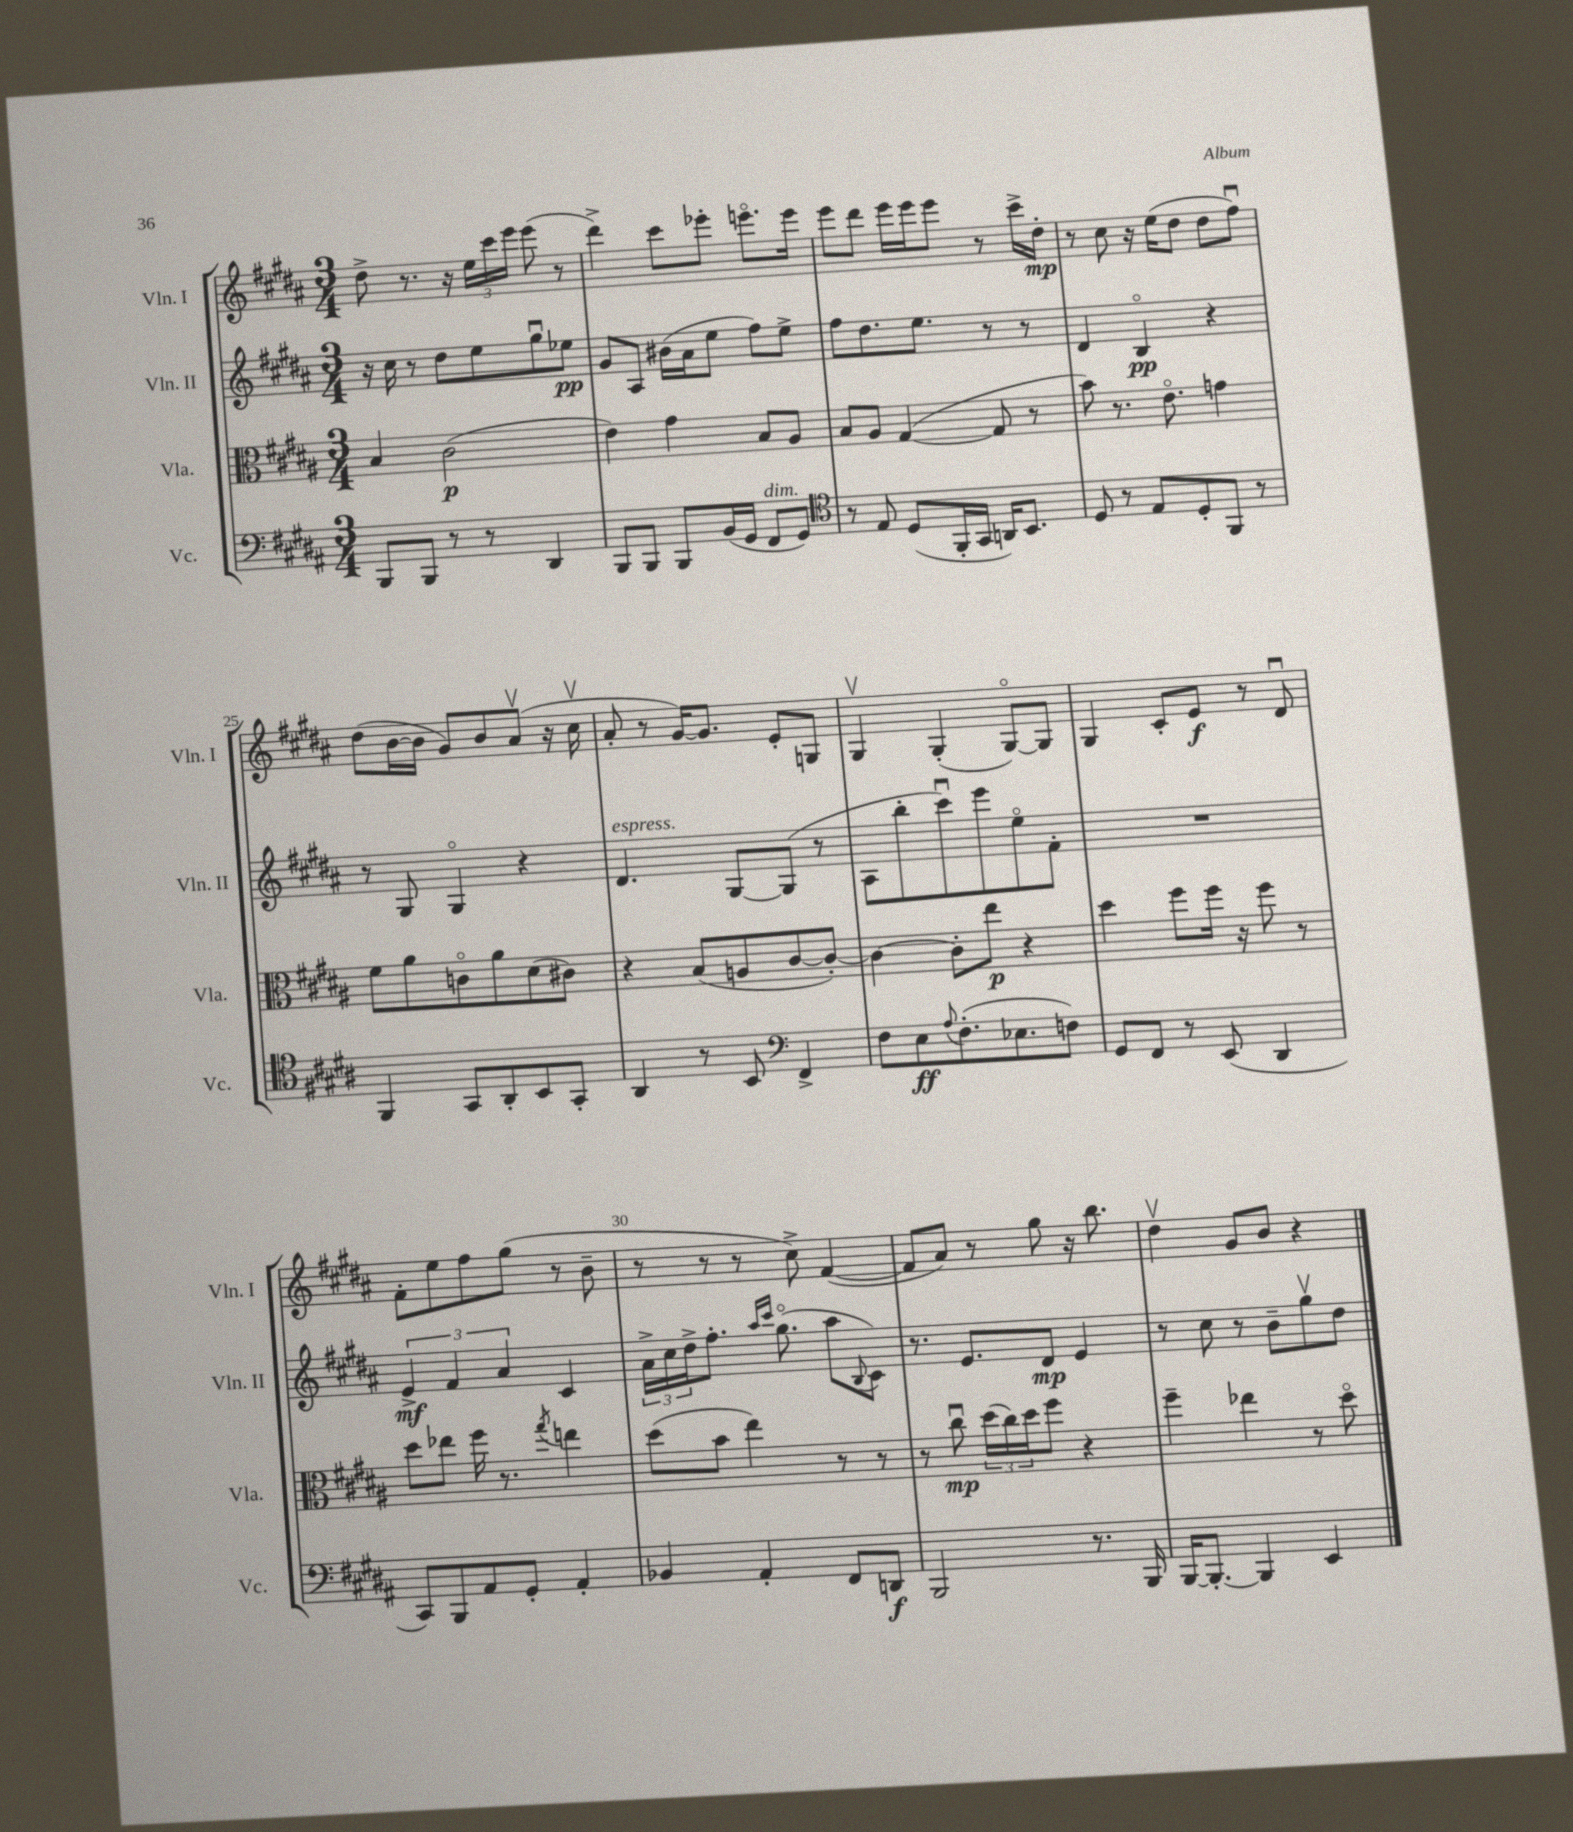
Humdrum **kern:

**kern	**dynam	**kern	**dynam	**kern	**dynam	**kern	**dynam
*part4	*part4	*part3	*part3	*part2	*part2	*part1	*part1
*staff4	*staff4	*staff3	*staff3	*staff2	*staff2	*staff1	*staff1
*I"Vc.	*	*I"Vla.	*	*I"Vln. II	*	*I"Vln. I	*
*I'Vc.	*	*I'Vla.	*	*I'Vln. II	*	*I'Vln. I	*
*clefF4	*	*clefC3	*	*clefG2	*	*clefG2	*
*k[f#c#g#d#a#]	*	*k[f#c#g#d#a#]	*	*k[f#c#g#d#a#]	*	*k[f#c#g#d#a#]	*
*M3/4	*	*M3/4	*	*M3/4	*	*M3/4	*
=21	=21	=21	=21	=21	=21	=21	=21
8BBB/L	.	4B/	.	16r	.	8dd#^\	.
.	.	.	.	16cc#\	.	.	.
8BBB/J	.	.	.	8r	.	8.r	.
8r	.	(2c#\	p	8dd#\L	.	.	.
.	.	.	.	.	.	16r	.
8r	.	.	.	8ee\	.	24ee\LL	.
.	.	.	.	.	.	24ccc#\	.
.	.	.	.	.	.	24eee\JJ	.
4DD#/	.	.	.	8gg#u\	.	(8eee\	.
.	.	.	.	8ee-X\J	pp	8r	.
=22	=22	=22	=22	=22	=22	=22	=22
8BBB/L	.	4e\)	.	8g#/L	.	4ddd#^\)	.
8BBB/J	.	.	.	8A#/J	.	.	.
8BBB/L	.	4g#\	.	(16b#X\LL	.	8ccc#\L	.
.	.	.	.	16a#\J	.	.	.
(16BB/L	.	.	.	8ee\J	.	8eee-X'\J	.
16GG#/JJ	.	.	.	.	.	.	.
!LO:TX:a:i:t=dim.	!	!	!	!	!	!	!
8FF#/L	.	8B/L	.	8ff#\L)	.	8.eeen\L	.
8GG#/J)	.	8A#/J	.	8ee^\J	.	.	.
.	.	.	.	.	.	16eee\Jk	.
=23	=23	=23	=23	=23	=23	=23	=23
*clefC4	*	*	*	*	*	*	*
8r	.	8B/L	.	8ff#\L	.	8eee\L	.
8E/	.	8A#/J	.	8.dd#\	.	8ddd#\J	.
(8D#/L	.	([4G#/	.	.	.	16eee\LL	.
.	.	.	.	8.ee\J	.	16eee\J	.
16FF#'/L	.	.	.	.	.	8eee\J	.
16GG#/JJ	.	.	.	.	.	.	.
16AAn/KL)	.	8G#/]	.	8r	.	8r	.
8.BB/J	.	.	.	.	.	.	.
.	.	8r	.	8r	.	16ccc#^\LL	.
.	.	.	.	.	.	16dd#'\JJ	mp
=24	=24	=24	=24	=24	=24	=24	=24
8D#/	.	8b\)	.	4d#/	.	8r	.
8r	.	8.r	.	.	.	8cc#\	.
8E/L	.	.	.	4B/	pp	16r	.
.	.	8.e\	.	.	.	(16ee\KL	.
8D#'/	.	.	.	.	.	8dd#\J	.
8FF#/J	.	4gn\	.	4r	.	8dd#\L	.
8r	.	.	.	.	.	8ff#u\J)	.
!!LO:LB:g=z
=25	=25	=25	=25	=25	=25	=25	=25
4FF#/	.	8f#\L	.	8r	.	(8dd#\L	.
.	.	8a#\	.	8G#/	.	[16b\L	.
.	.	.	.	.	.	16b\JJ]	.
8GG#/L	.	8cn\	.	4G#/	.	8g#/L)	.
8AA#'/	.	8a#\	.	.	.	8b/	.
8BB/	.	(8d#\	.	4r	.	(8a#v/J	.
8GG#'/J	.	8c#X\J)	.	.	.	16r	.
.	.	.	.	.	.	16cc#v\	.
=26	=26	=26	=26	=26	=26	=26	=26
!	!	!	!	!LO:TX:a:i:t=espress.	!	!	!
4AA#/	.	4r	.	4.d#/	.	8a#'/	.
.	.	.	.	.	.	8r	.
8r	.	(8B/L	.	.	.	[16g#/KL)	.
.	.	.	.	.	.	8.g#/J]	.
8BB/	.	8An/	.	[8G#/L	.	.	.
*clefF4	*	*	*	*	*	*	*
4FF#^/	.	[8c#/	.	(8G#/J]	.	8e'/L	.
.	.	8c#'/J_)	.	8r	.	8Gn/J	.
=27	=27	=27	=27	=27	=27	=27	=27
8F#\L	.	4c#\_	.	8A#\L	.	4G#v/	.
8E\	ff	.	.	8bb'\	.	.	.
8qqA#/	.	.	.	.	.	.	.
(8.F#'\	.	8c#'\L]	.	8ccc#u\)	.	(4G#'/	.
.	.	8ee\J	p	8eee\	.	.	.
8.E-X\	.	.	.	.	.	.	.
.	.	4r	.	8ee\	.	[8G#/L)	.
8Fn\J)	.	.	.	8f#'\J	.	8G#/J]	.
=28	=28	=28	=28	=28	=28	=28	=28
8GG#/L	.	4dd#\	.	2.r	.	4G#/	.
8FF#/J	.	.	.	.	.	.	.
8r	.	8ff#\L	.	.	.	8c#'/L	.
(8EE/	.	16ff#\Jk	.	.	.	8e/J	f
.	.	16r	.	.	.	.	.
4DD#/	.	8ff#\	.	.	.	8r	.
.	.	8r	.	.	.	8d#u/	.
!!LO:LB:g=z
=29	=29	=29	=29	=29	=29	=29	=29
8CC#/L)	.	8dd#\L	.	6e^/	mf	8f#'\L	.
8BBB/	.	8ee-X\J	.	.	.	8ee\	.
.	.	.	.	6f#/	.	.	.
8AA#/	.	16ff#\	.	.	.	8ff#\	.
.	.	8.r	.	.	.	.	.
.	.	.	.	6a#/	.	.	.
8GG#'/J	.	.	.	.	.	(8gg#\J	.
.	.	8qgg#/	.	.	.	.	.
4AA#'/	.	4een\	.	4c#/	.	8r	.
.	.	.	.	.	.	8b~\	.
=30	=30	=30	=30	=30	=30	=30	=30
4BB-X/	.	(8dd#\L	.	24a#^\LL	.	8r	.
.	.	.	.	24cc#\	.	.	.
.	.	.	.	24dd#^\J	.	.	.
.	.	8b\J	.	8.ff#'\J	.	8r	.
4AA#'/	.	4ee\)	.	.	.	8r	.
.	.	.	.	16qqaa#/LL	.	.	.
.	.	.	.	16qqccc#/JJ	.	.	.
.	.	.	.	(8.gg#\	.	.	.
.	.	.	.	.	.	8cc#^\)	.
8FF#/L	.	8r	.	8aa#\L	.	([4f#/	.
.	.	.	.	8qqB/	.	.	.
8DDn/J	f	8r	.	8c#\J)	.	.	.
=31	=31	=31	=31	=31	=31	=31	=31
2BBB/	.	8r	.	8.r	.	8f#/L]	.
.	.	8cc#u\	mp	.	.	8a#/J)	.
.	.	.	.	8.e/L	.	.	.
.	.	(24dd#\LL	.	.	.	8r	.
.	.	24cc#\)	.	.	.	.	.
.	.	24dd#\J	.	.	.	.	.
.	.	8ff#\J	.	8d#/J	mp	8gg#\	.
8.r	.	4r	.	4e/	.	16r	.
.	.	.	.	.	.	8.bb\	.
16BBB/	.	.	.	.	.	.	.
=32	=32	=32	=32	=32	=32	=32	=32
[16BBB/KL	.	4ff#~\	.	8r	.	4dd#v\	.
8.BBB'/J_	.	.	.	.	.	.	.
.	.	.	.	8cc#\	.	.	.
4BBB/]	.	4ee-X\	.	8r	.	8g#/L	.
.	.	.	.	8b~\L	.	8b/J	.
4EE/	.	8r	.	8gg#v\	.	4r	.
.	.	8dd#\	.	8dd#\J	.	.	.
==	==	==	==	==	==	==	==
*-	*-	*-	*-	*-	*-	*-	*-
